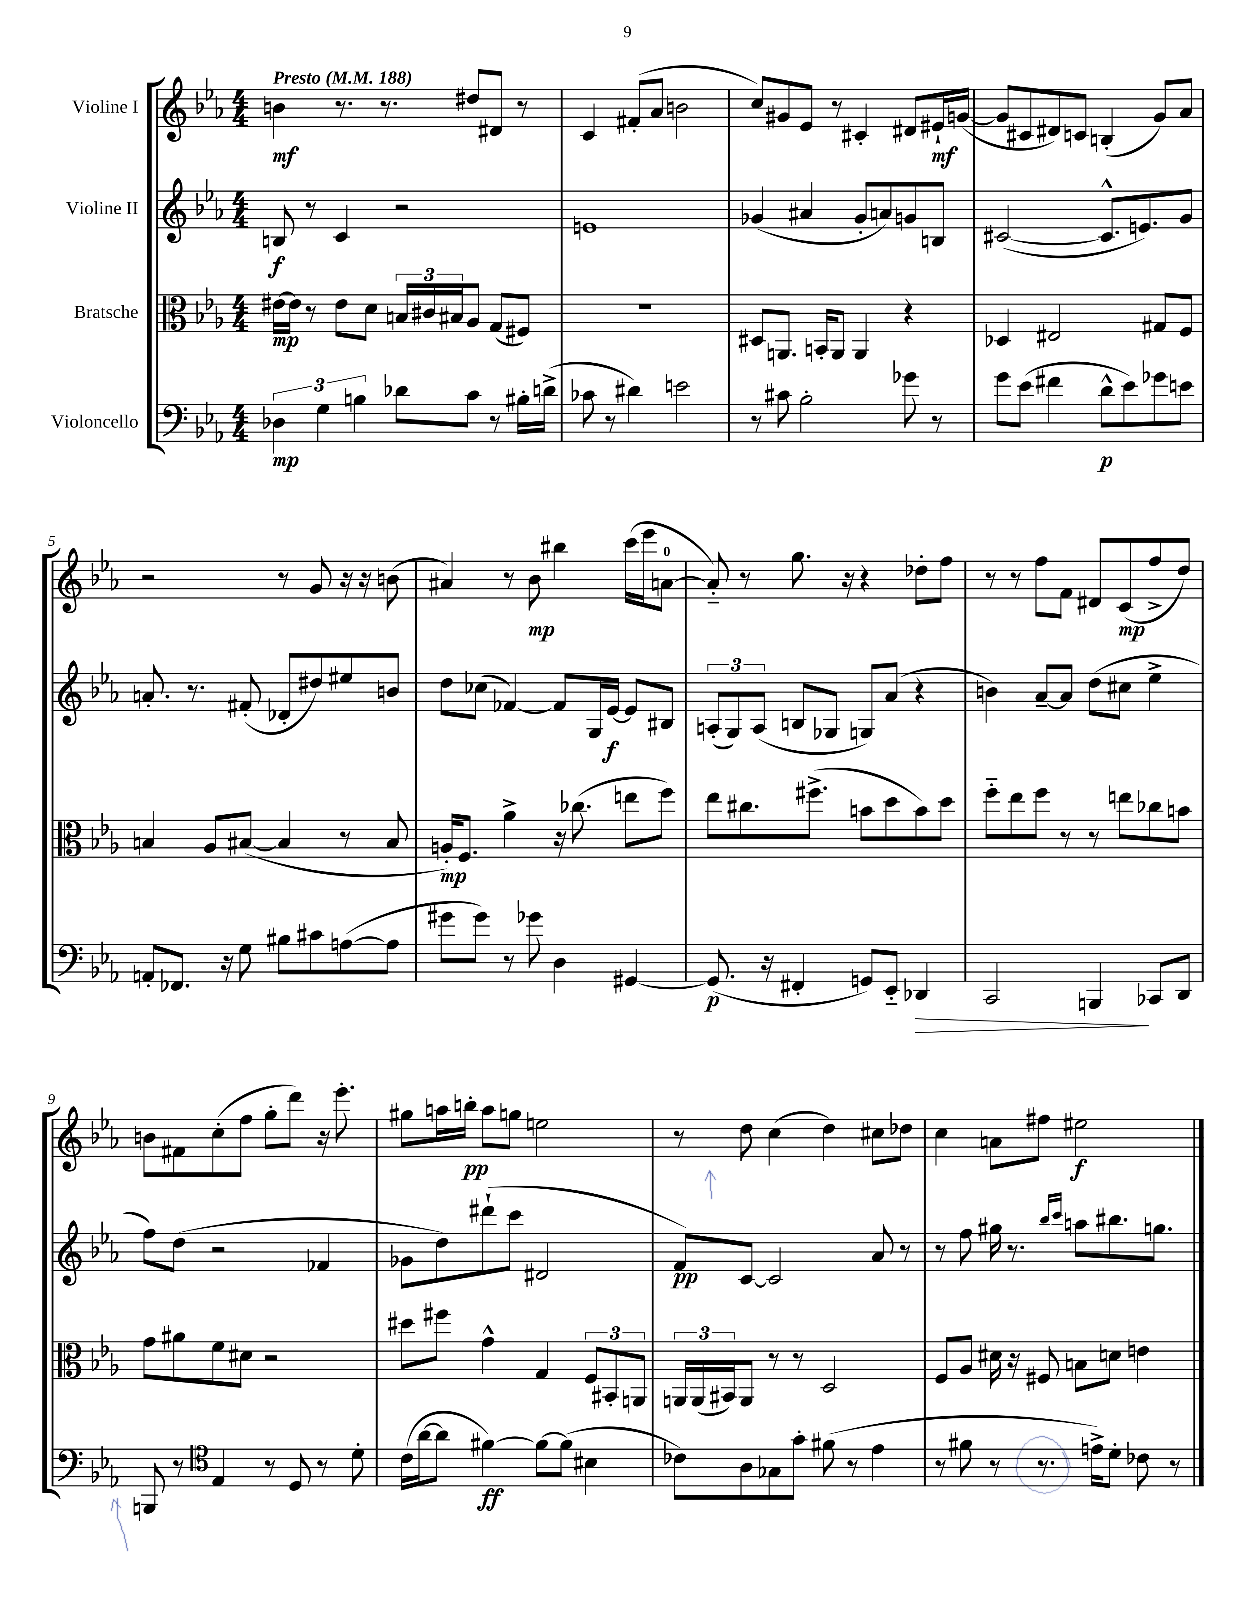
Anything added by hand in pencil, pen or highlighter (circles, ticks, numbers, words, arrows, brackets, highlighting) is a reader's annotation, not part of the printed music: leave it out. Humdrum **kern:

**kern	**dynam	**kern	**dynam	**kern	**dynam	**kern	**dynam
*part4	*part4	*part3	*part3	*part2	*part2	*part1	*part1
*staff4	*staff4	*staff3	*staff3	*staff2	*staff2	*staff1	*staff1
*I"Violoncello	*	*I"Bratsche	*	*I"Violine II	*	*I"Violine I	*
*clefF4	*	*clefC3	*	*clefG2	*	*clefG2	*
*k[b-e-a-]	*	*k[b-e-a-]	*	*k[b-e-a-]	*	*k[b-e-a-]	*
*M4/4	*	*M4/4	*	*M4/4	*	*M4/4	*
*MM188	*	*MM188	*	*MM188	*	*MM188	*
=1	=1	=1	=1	=1	=1	=1	=1
!	!	!	!	!	!	!LO:TX:a:B:t=Presto	!
6D-X\	mp	[16e#X\LL	mp	8Bn/	f	4bn\	mf
.	.	16e#\JJ]	.	.	.	.	.
.	.	8r	.	8r	.	.	.
6G\	.	.	.	.	.	.	.
.	.	8e#\L	.	4c/	.	8.r	.
6Bn\	.	.	.	.	.	.	.
.	.	8d\J	.	.	.	.	.
.	.	.	.	.	.	8.r	.
8d-X\L	.	24Bn/LL	.	2r	.	.	.
.	.	24c#X/	.	.	.	.	.
.	.	24B#X/J	.	.	.	.	.
8c\J	.	8A-/J	.	.	.	8dd#X/L	.
8r	.	(8G/L	.	.	.	8d#X/J	.
16B#X'\LL	.	8F#X/J)	.	.	.	8r	.
(16dn^\JJ	.	.	.	.	.	.	.
=2	=2	=2	=2	=2	=2	=2	=2
8c-X\	.	1r	.	1en	.	4c/	.
8r	.	.	.	.	.	.	.
4d#X\)	.	.	.	.	.	(8f#X'/L	.
.	.	.	.	.	.	8a-/J	.
2en\	.	.	.	.	.	2bn\	.
=3	=3	=3	=3	=3	=3	=3	=3
8r	.	8D#X/L	.	(4g-X/	.	8cc/L)	.
8c#X\	.	8.AAn/J	.	.	.	8g#X/	.
2B-'\	.	.	.	4a#X/	.	8e-/J	.
.	.	16BBn'/KL	.	.	.	.	.
.	.	8AA/J	.	.	.	8r	.
.	.	4AA/	.	8g-'/L	.	4c#X'/	.
.	.	.	.	8an/)	.	.	.
8g-X\	.	4r	.	8gn/	.	8d#X/L	.
8r	.	.	.	8Bn/J	.	16e#X`/L	mf
.	.	.	.	.	.	([16gn/JJ	.
=4	=4	=4	=4	=4	=4	=4	=4
8g\L	.	4D-X/	.	([2c#X/	.	8g/L]	.
(8e-\J	.	.	.	.	.	8c#X/	.
4f#X\	.	2E#X/	.	.	.	8d#X/)	.
.	.	.	.	.	.	8cn/J	.
8d^^\L	p	.	.	8.c#^^/L]	.	(4Bn'/	.
8e-\)	.	.	.	.	.	.	.
.	.	.	.	8.en/)	.	.	.
8g-X\	.	8G#X/L	.	.	.	8g/L)	.
8en\J	.	8F/J	.	8g/J	.	8a-/J	.
!!LO:LB:g=z
=5	=5	=5	=5	=5	=5	=5	=5
8AAn'/L	.	4Bn/	.	8.an'/	.	2r	.
8.FF-X/J	.	.	.	.	.	.	.
.	.	.	.	8.r	.	.	.
.	.	8A-/L	.	.	.	.	.
16r	.	.	.	.	.	.	.
8G\	.	([8B#X/J	.	(8f#X'/	.	.	.
8B#X\L	.	4B#/]	.	8d-X'/L	.	8r	.
8c#X\	.	.	.	8dd#X/)	.	8g/	.
([8An\	.	8r	.	8ee#X/	.	16r	.
.	.	.	.	.	.	16r	.
8A\J]	.	8B#/	.	8bn/J	.	(8bn\	.
=6	=6	=6	=6	=6	=6	=6	=6
8g#X\L	.	16An'/KL)	mp	8dd\L	.	4a#X/)	.
.	.	8.F/J	.	.	.	.	.
8g#\J)	.	.	.	(8cc-X\J	.	.	.
8r	.	4a-^\	.	[4f-X/)	.	8r	.
8g-X\	.	.	.	.	.	8b-\	mp
4D\	.	16r	.	8f-/L]	.	4bb#X\	.
.	.	(8.cc-X\	.	.	.	.	.
.	.	.	.	16G/L	.	.	.
.	.	.	.	[16e-/JJ	f	.	.
[4GG#X/	.	8een\L	.	8e-/L]	.	(16ccc\LL	.
.	.	.	.	.	.	16eee-\J	.
.	.	8ff\J)	.	8B#X/J	.	[8an\J	.
=7	=7	=7	=7	=7	=7	=7	=7
(8.GG#/]	p	8ee-\L	.	(12An'/L	.	8a/])	.
.	.	.	.	12G/)	.	.	.
.	.	8.cc#X\	.	.	.	8r	.
.	.	.	.	(12A/J	.	.	.
16r	.	.	.	.	.	.	.
4FF#X'/	.	.	.	8Bn/L	.	8.gg\	.
.	.	(8.ff#X^\J	.	.	.	.	.
.	.	.	.	8G-X/J	.	.	.
.	.	.	.	.	.	16r	.
8GGn/L)	.	8bn\L	.	8Gn/L)	.	4r	.
8EE-/J	.	8dd\	.	(8a-/J	.	.	.
!	!LO:HP:b	!	!	!	!	!	!
4DD-X/	>	8b\)	.	4r	.	8dd-X'\L	.
.	.	8dd\J	.	.	.	8ff\J	.
=8	=8	=8	=8	=8	=8	=8	=8
2CC/	.	8ff\L	.	4bn\)	.	8r	.
.	.	8ee-\	.	.	.	8r	.
.	.	8ff\J	.	[8a-~/L	.	8ff\L	.
.	.	8r	.	8a-/J]	.	8f\J	.
4BBBn/	.	8r	.	(8dd\L	.	8d#X/L	.
.	.	8een\L	.	8cc#X\J	.	(8c/	mp
8CC-X/L	]	8cc-X\	.	4ee-^\	.	8ff^/	.
8DD/J	.	8bn\J	.	.	.	8dd/J)	.
!!LO:LB:g=z
=9	=9	=9	=9	=9	=9	=9	=9
8BBBn/	.	8g\L	.	8ff\L)	.	8bn\L	.
8r	.	8a#X\	.	(8dd\J	.	8f#X\	.
*clefC4	*	*	*	*	*	*	*
4E-/	.	8f\	.	2r	.	(8cc'\	.
.	.	8d#X\J	.	.	.	8ff\J	.
8r	.	2r	.	.	.	8gg'\L	.
8D/	.	.	.	.	.	8ddd\J)	.
8r	.	.	.	4f-X/	.	16r	.
.	.	.	.	.	.	8.eee-'\	.
8d'\	.	.	.	.	.	.	.
=10	=10	=10	=10	=10	=10	=10	=10
(16c\LL	.	8dd#X\L	.	8g-X\L	.	8gg#X\L	.
[16a-\J	.	.	.	.	.	.	.
8a-\J]	.	8ff#X\J	.	8dd\)	.	16aan\L	.
.	.	.	.	.	.	16bbn'\JJ	pp
[4f#X\)	ff	4g^^\	.	(8ddd#X`\	.	8aa\L	.
.	.	.	.	8ccc\J	.	8ggn\J	.
8f#\L_	.	4G/	.	2d#X/	.	2een\	.
(8f#\J]	.	.	.	.	.	.	.
4B#X\	.	12F/L	.	.	.	.	.
.	.	12BB#X'/	.	.	.	.	.
.	.	12AAn/J	.	.	.	.	.
=11	=11	=11	=11	=11	=11	=11	=11
8c-X\L)	.	24AAn/LL	.	8f/L)	pp	8r	.
.	.	(24AA/	.	.	.	.	.
.	.	24BB#X/J)	.	.	.	.	.
8A-\	.	8AA/J	.	[8c/J	.	8dd\	.
8G-X\	.	8r	.	2c/]	.	(4cc\	.
8g'\J	.	8r	.	.	.	.	.
(8f#X\	.	2D/	.	.	.	4dd\)	.
8r	.	.	.	.	.	.	.
4e-\	.	.	.	8a-/	.	8cc#X\L	.
.	.	.	.	8r	.	8dd-X\J	.
=12	=12	=12	=12	=12	=12	=12	=12
8r	.	8F/L	.	8r	.	4cc\	.
8f#X\	.	8A-/J	.	8ff\	.	.	.
8r	.	16d#X\	.	16gg#X\	.	8an\L	.
.	.	16r	.	8.r	.	.	.
8.r	.	8F#X/	.	.	.	8ff#X\J	.
.	.	.	.	16qqbb-/LL	.	.	.
.	.	.	.	16qqccc/JJ	.	.	.
.	.	8Bn\L	.	8aan\L	.	2ee#X\	f
16en^\KL)	.	.	.	.	.	.	.
8d'\J	.	8dn\J	.	8.bb#X\	.	.	.
8c-X\	.	4en\	.	.	.	.	.
.	.	.	.	8.ggn\J	.	.	.
8r	.	.	.	.	.	.	.
==	==	==	==	==	==	==	==
*-	*-	*-	*-	*-	*-	*-	*-
